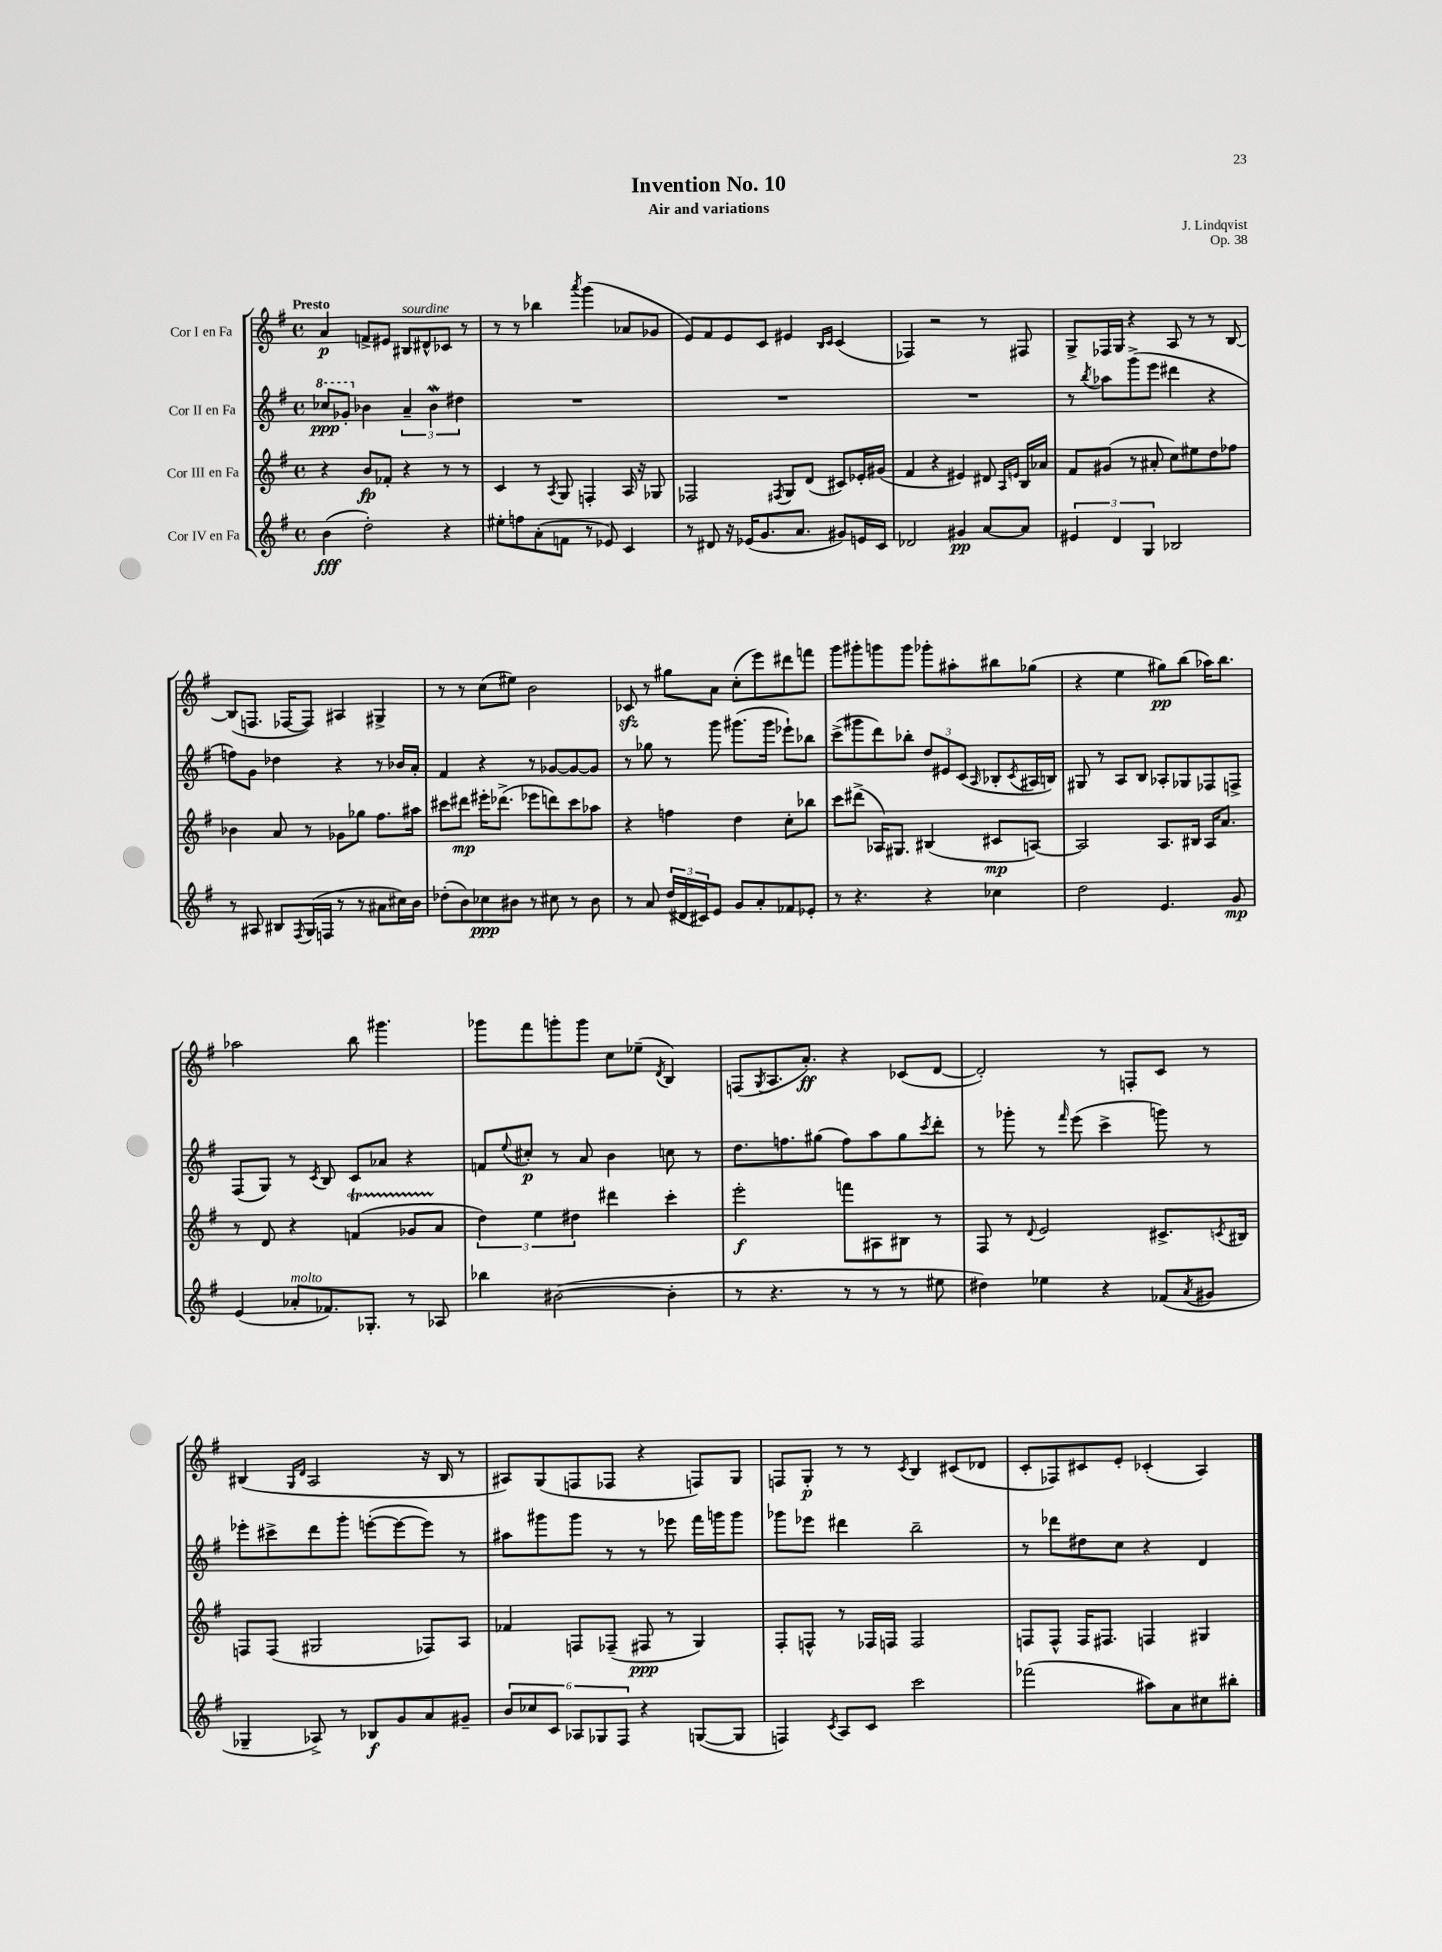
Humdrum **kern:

**kern	**kern	**kern	**kern
*staff4	*staff3	*staff2	*staff1
*clefG2	*clefG2	*clefG2	*clefG2
*k[f#]	*k[f#]	*k[f#]	*k[f#]
*M4/4	*M4/4	*M4/4	*M4/4
*met(c)	*met(c)	*met(c)	*met(c)
(4b	4r	8ccc-	4a
.	.	8gg-'	.
2dd')	8b	4b-	8f^
.	8f-'	.	8e#
.	4r	6a~	8B#
.	.	.	8d#^^
.	.	6b-	.
4r	8r	.	8c-
.	.	6dd#	.
.	8r	.	8r
=	=	=	=
8ee#'	4c	1r	8r
8ff	.	.	8r
(8a'	8r	.	4bb-
.	8qA	.	.
8f	8G	.	.
.	.	.	8qaaa
8r	4F'	.	(4ggg
8e-)	.	.	.
4c	16A	.	8a-
.	16r	.	.
.	8G-	.	8g-
=	=	=	=
8r	2F-	1r	8e)
8d#	.	.	8f#
16r	.	.	8e
(16e-	.	.	.
8.g	.	.	8c
.	8qF#	.	.
.	8G	.	4e#
8.a	.	.	.
.	(8d	.	.
.	.	.	16qqB
.	.	.	16qqc
8g#)	8c#)	.	(4c
16e	16e-'	.	.
16c	(16g#	.	.
=	=	=	=
2d-	4f#	1r	4F-)
.	4r	.	2r
4g#	4e#)	.	.
[8a	8d#	.	8r
.	16qqA	.	.
.	16qqe	.	.
8a]	16B	.	8F#
.	16a-	.	.
=	=	=	=
6e#	8f#	8r	8G^
.	.	8qbb	.
.	(8g#	8aa-	16F-
6d	.	.	.
.	.	.	16G
.	8r	(8ggg^	4r
6G	.	.	.
.	8a#'	8eee	.
2B-	8cc)	4ddd#	8A
.	8ee#	.	8r
.	8dd	4r	8r
.	8ff-	.	[8B
=	=	=	=
8r	4b-	8ff)	(8B]
8A#	.	8g	8.F
8B#	8a	4dd-	.
.	.	.	[16F-
8qF#	.	.	.
(16G	8r	.	8F-])
16F	.	.	.
8r	8g-	4r	4A#
8r	8gg-	.	.
8a#	8.ff#	8r	4G#^
16cc#)	.	16b-	.
16b	16aa#	16a'	.
=	=	=	=
(8dd-'	8ccc#	4f#	8r
8b)	8ddd#	.	8r
8cc-	16eee#'	4r	(8cc
.	(8.ddd-^	.	.
8b#	.	.	8ee#)
8r	8eee-	8r	2b
8cc#	8ddd)	[8g-	.
8r	8ccc#	8g-_	.
8b#	8aa-	8g-]	.
=	=	=	=
8r	4r	8r	8c-
8a	.	8gg-	8r
(24dd	4ff	8r	8gg#
24d#	.	.	.
24c#)	.	.	.
8e	.	8ggg	8a
8g	4dd	(8.ggg#	(8cc'
8a'	.	.	8eee)
.	.	16ggg#	.
8f-	8cc'	8eee-`)	8ddd#
8e-'	8bb-	8bb-	8fff
=	=	=	=
8r	8ccc	(8ccc^	8ggg
4.r	(8ddd#^	8ggg#	8ggg#'
.	16A-)	8ddd)	8ggg
.	8.G#	.	.
.	.	8bb-'	8ggg
4r	(4B#	12dd	8ggg-'
.	.	12e#	.
.	.	.	8aa#'
.	.	(12c	.
.	.	16qqA	.
4cc-	8c#	8B-'	8bb#
.	.	8qc	.
.	[8A)	16A#	(8gg-
.	.	16B)	.
=	=	=	=
2dd	2A]	8G#	4r
.	.	8r	.
.	.	8A	4ee
.	.	8B	.
4.e	8.A	8A-'	8gg#)
.	.	8G-	(8bb
.	16B#	.	.
.	16A	8F-	16aa-)
.	8.a	.	8.bb
8g	.	8F^	.
=	=	=	=
(4e	8r	(8F#	2aa-
.	8d	8G)	.
8a-'	4r	8r	.
.	.	8qc	.
8.f-)	.	8B	.
.	(4f	8c	8bb
8.G-'	.	.	.
.	.	8a-	4.ggg#
8r	8g-	4r	.
8A-	8a	.	.
=	=	=	=
4bb-	6dd)	8f	8ggg-
.	.	8qqee	.
.	.	8cc#'	8fff#
.	6ee	.	.
([2b#	.	8r	8ggg'
.	6dd#	.	.
.	.	8a	8ggg
.	4ddd#	4b	8cc
.	.	.	(8ee-~
.	.	.	8qd
4b#']	4ccc'	8cc	4B)
.	.	8r	.
=	=	=	=
8r	2eee'	8.dd	(8F
.	.	.	8qG
4.r	.	.	8.A
.	.	8.ff	.
.	.	.	8.a')
.	.	(8gg#	.
8r	8fff	8ff)	4r
8r	8A#	8aa	.
8r	8B#	8gg#	(8c-
.	.	8qccc	.
8ee#	8r	8ddd'	[8d
=	=	=	=
4dd#)	8F#	8r	2d'])
.	8r	8ggg-'	.
.	8qqd	.	.
4ee-	2e	8r	.
.	.	16qqfff#	.
.	.	(8eee	.
4r	.	4ccc^	8r
.	.	.	8F'
(8f-	8.c#^	8ggg)	8c
8qa	.	.	.
8g#	.	8r	8r
.	8qc	.	.
.	16B#	.	.
=	=	=	=
4G-~	8F	8eee-'	(4B#
.	(8F	8ccc#^	.
.	.	.	16qqG
.	.	.	16qqd
8A-^)	2G#	8ddd	2A
8r	.	8ggg'	.
8B-	.	([8eee'	.
8g	.	8eee_	.
8a	8F-)	8eee])	16r
.	.	.	16B#
8g#~	8A	8r	8r
=	=	=	=
12b	4f-	8aa#	8A#)
12cc-	.	.	.
.	.	8ggg#	(8G
12c	.	.	.
12A-	8F	8ggg#	8F
12G-	.	.	.
.	(8F-~	8r	8F-
12F#	.	.	.
4r	8F#	8r	4r
.	8r	8eee-	.
([8G	4G)	16fff#	8F)
.	.	16ggg	.
8G]	.	8ggg	8G
=	=	=	=
4F)	8F#'	8ggg-	8F
.	8F^^	8eee-	8G'
8qc	.	.	.
8A	8r	4ddd#	8r
8c	16F-	.	8r
.	16F	.	.
.	.	.	8qc
2ccc	2F	2bb~	4B
.	.	.	(8c#
.	.	.	8d-
=	=	=	=
(2fff-	8F	8r	8c'
.	8F^^	8ddd-	8F-)
.	16F	8dd#	8c#
.	8.F#	.	.
.	.	8cc	8e'
8aa#)	4F	4r	(4c-'
8a	.	.	.
8cc#	4G#	4d	4A)
8bb#'	.	.	.
==	==	==	==
*-	*-	*-	*-
